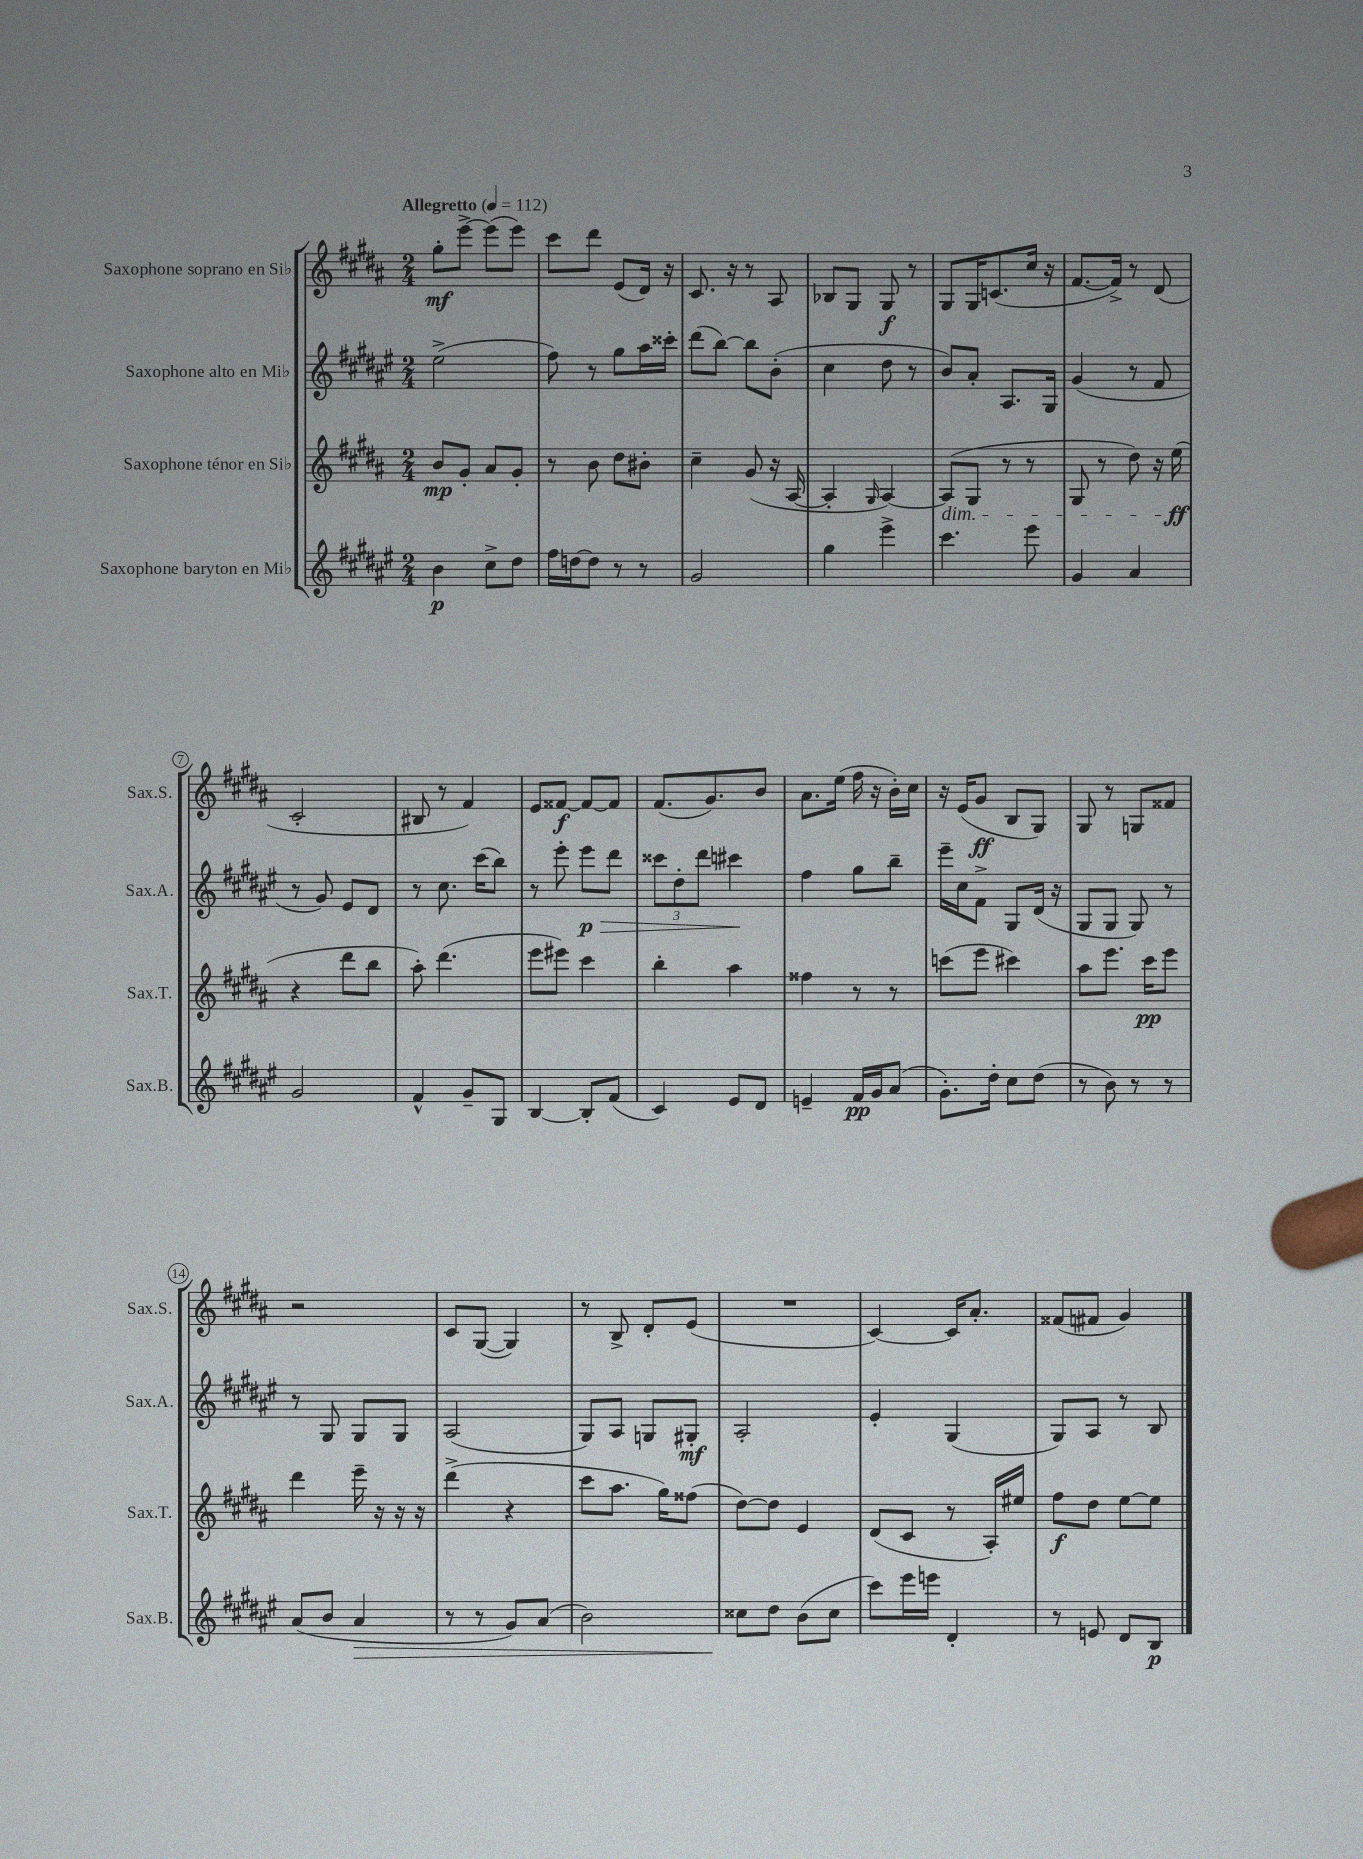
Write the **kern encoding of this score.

**kern	**kern	**kern	**kern
*staff4	*staff3	*staff2	*staff1
*clefG2	*clefG2	*clefG2	*clefG2
*k[f#c#g#d#a#e#]	*k[f#c#g#d#a#]	*k[f#c#g#d#a#e#]	*k[f#c#g#d#a#]
*M2/4	*M2/4	*M2/4	*M2/4
*MM112	*MM112	*MM112	*MM112
4b\	8b/L	(2ee#^\	8gg#'\L
.	8g#'/J	.	[8eee^\J
8cc#^\L	8a#/L	.	(8eee\]L
8dd#\J	8g#'/J	.	8eee\J)
=	=	=	=
16ff#\LL	8r	8ff#\)	8ccc#\L
[16dd\J	.	.	.
8dd\]J	8b\	8r	8ddd#\J
8r	8dd#\L	8gg#\L	(8e/L
8r	8b#'\J	16aa#\L	16d#/Jk)
.	.	16ccc##'\JJ	16r
=	=	=	=
2g#/	4cc#~\	(8ddd#\L	8.c#/
.	.	[8bb\J)	.
.	.	.	16r
.	(8g#/	8bb\]L	8r
.	16r	(8b'\J	8A#/
.	[16A#/	.	.
=	=	=	=
4gg#\	4A#'/]	4cc#\	8B-/L
.	.	.	8G#/J
.	16qqG#/	.	.
4eee#^\	[4A#/)	8dd#\	8G#/
.	.	8r	8r
=	=	=	=
4.ccc#\	(8A#/]L	8b/L)	8G#/L
.	8G#/J	8a#'/J	16G#/K
.	.	.	(8.c/
.	8r	8.A#/L	.
8eee#\	8r	.	16cc#/Jk
.	.	16G#/Jk	16r
=	=	=	=
4g#/	8G#/	(4g#/	[8.f#/L
.	8r	.	.
.	.	.	16f#^/]Jk)
4a#/	8dd#\)	8r	8r
.	16r	8f#/	(8d#/
.	(16ee\	.	.
=	=	=	=
2g#/	4r	8r	2c#'/
.	.	8g#/)	.
.	8ddd#\L	8e#/L	.
.	8bb\J	8d#/J	.
=	=	=	=
4f#^^/	8aa#'\)	8r	8B#/
.	(4.ddd#\	8.cc#\	8r
8g#~/L	.	.	4f#/)
.	.	(16ccc#\LK	.
8G#/J	.	8bb\J)	.
=	=	=	=
[4B/	8eee\L	8r	8e/L
.	8eee#\J)	8eee#'\	[8f##/J
8B'/]L	4ccc#\	8eee#\L	8f##/_L
(8f#/J	.	8ddd#\J	8f##/]J
=	=	=	=
4c#/)	4bb'\	12ccc##\L	(8.f#/L
.	.	12dd#'\	.
.	.	12ddd#\J	.
.	.	.	8.g#/)
8e#/L	4aa#\	4ccc#\	.
8d#/J	.	.	8b/J
=	=	=	=
4e~/	4ff##\	4ff#\	8.a#\L
.	.	.	(16ee\Jk
16f#/LL	8r	8gg#\L	16ff#\
16g#/J	.	.	16r
(8a#/J	8r	8bb~\J	16b'\LL)
.	.	.	16cc#\JJ
=	=	=	=
8.g#'\L)	(8ccc\L	16eee#~\LL	16r
.	.	16cc#\J	(16e/LK
.	8eee\J	8f#^\J	8g#/J
16dd#'\Jk	.	.	.
8cc#\L	4ccc#\)	8G#/L	8B/L
(8dd#\J	.	(16d#/Jk	8G#/J)
.	.	16r	.
=	=	=	=
8r	8aa#\L	8G#/L	8G#/
8b\)	8.eee\J	8G#/J	8r
8r	.	8G#/)	8G/L
.	16ccc#\LK	.	.
8r	8eee\J	8r	8f##/J
=	=	=	=
(8a#/L	4ddd#\	8r	2r
8b/J	.	8G#/	.
4a#/	16eee~\	8G#/L	.
.	16r	.	.
.	16r	8G#/J	.
.	16r	.	.
=	=	=	=
8r	(4ddd#^\	(2A#/	8c#/L
8r	.	.	([8G#/J
8g#/L)	4r	.	4G#/])
(8a#/J	.	.	.
=	=	=	=
2b\)	8ccc#\L	8G#/L)	8r
.	8.aa#\J	8A#/J	8B^/
.	.	8G/L	8d#'/L
.	16gg#\LK)	.	.
.	(8ff##\J	8G#'/J	(8e/J
=	=	=	=
8cc##\L	[8dd#\L)	2A#'/	2r
8dd#\J	8dd#\]J	.	.
(8b\L	4e/	.	.
8cc##\J	.	.	.
=	=	=	=
8ccc#\L)	(8d#/L	4e#'/	[4c#/)
16eee#\L	8c#/J	.	.
16eee\JJ	.	.	.
4d#'/	8r	(4G#/	16c#/]LK
.	.	.	8.a#'/J
.	16A#'/LL)	.	.
.	16ee#/JJ	.	.
=	=	=	=
8r	8ff#\L	8G#/L)	(8f##/L
8e/	8dd#\J	8A#/J	8f#/J
8d#/L	[8ee\L	8r	4g#/)
8B/J	8ee\]J	8B/	.
==	==	==	==
*-	*-	*-	*-
